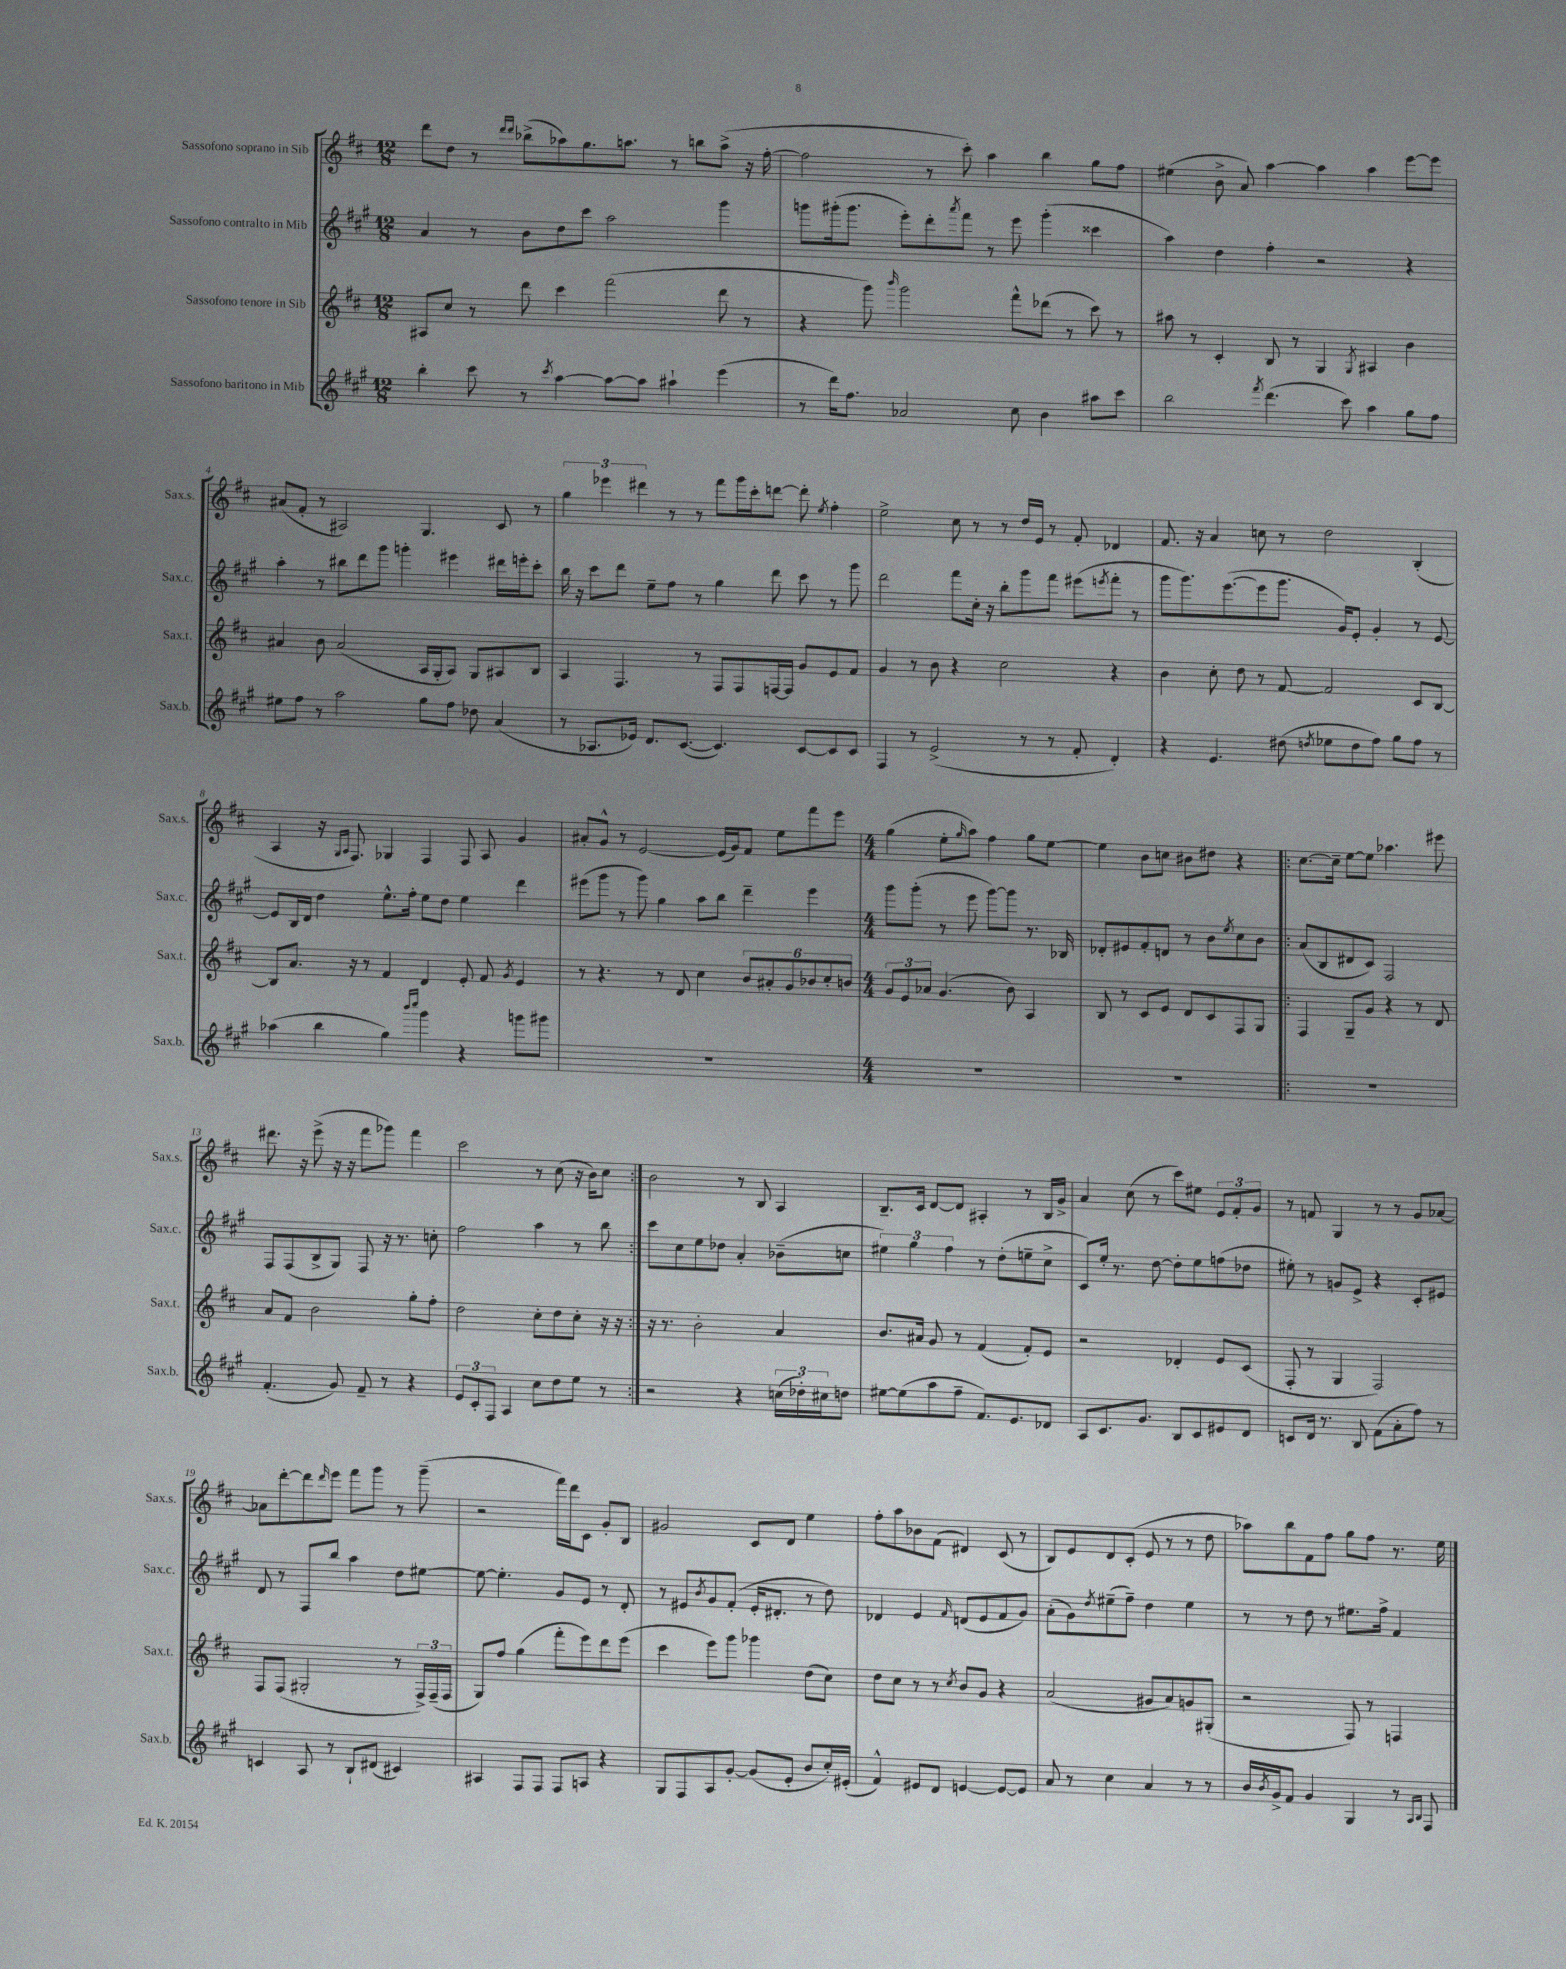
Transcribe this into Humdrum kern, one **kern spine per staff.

**kern	**kern	**kern	**kern
*staff4	*staff3	*staff2	*staff1
*clefG2	*clefG2	*clefG2	*clefG2
*k[f#c#g#]	*k[f#c#]	*k[f#c#g#]	*k[f#c#]
*M12/8	*M12/8	*M12/8	*M12/8
4bb'\	8A#/L	4a/	8ddd\L
.	8cc#/J	.	8dd\J
8ccc#\	8r	8r	8r
.	.	.	16qqddd/LL
.	.	.	16qqddd/JJ
8r	8ddd\	8b\L	(8bb-^\L
8qccc#/	.	.	.
[4aa\	4ccc#\	8dd\	8aa-\)
.	.	8ccc#\J	8.gg\
8aa\_L	(2fff#\	2aa\	.
.	.	.	8.aa\J
8aa\]J	.	.	.
4aa#`\	.	.	8r
.	.	.	8bb\L
(4eee\	8ddd\	4ggg#\	(8aa^\J
.	8r	.	16r
.	.	.	[16ff#'\
=	=	=	=
8r	4r	8ggg\L	2ff#\]
16ddd\LK)	.	(16ggg#'\k	.
8.ff#\J	.	8.ggg#\J	.
.	8ggg\)	.	.
.	16qqbbb/	.	.
2a-/	2ggg\	8eee'\L)	.
.	.	8ddd'\	8r
.	.	8qaaa/	.
.	.	8fff#\J	8ccc#'\)
.	.	8r	4aa\
8cc#\	8fff#^^\L	8eee\	.
4b\	(8ddd-\J	(4ggg#'\	4bb\
.	8r	.	.
8aa#\L	8ccc#\)	4ccc##\	8gg\L
8ccc#\J	8r	.	8ff#\J
=	=	=	=
2bb\	8aa#\	4aa\)	(4ee#\
.	8r	.	.
.	4c#'/	4dd\	8b^\
.	.	.	8a/)
8qfff#/	.	.	.
(4.ddd\	8B/	4ff#'\	[4aa\
.	8r	.	.
.	4G/	2r	4aa\]
8ccc#\)	.	.	.
.	8qG/	.	.
4aa\	4A#/	.	4aa\
8gg#\L	4b\	4r	[8eee\L
8ff#\J	.	.	8eee\]J
=	=	=	=
8ee#\L	4a#/	4aa'\	(8a#/L
8ff#\J	.	.	8f#'/J
8r	8b\	8r	8r
2aa\	(2a#/	8bb#\L	2A#/)
.	.	8ddd\	.
.	.	8ggg#\J	.
.	.	4ggg'\	.
8gg#\L	16A/LL	.	4.G/
.	16G'/J	.	.
8ff#\J	8A/J)	4eee#\	.
8dd-\	8G/L	.	.
(4a/	8A#/	16ddd#\LL	8c#/
.	.	16eee'\J	.
.	8B/J	8ccc#'\J	8r
=	=	=	=
8r	4A/	16bb\	6gg\
.	.	16r	.
8.A-/L	.	8ccc#\L	.
.	.	.	6eee-\
.	4.F#/	8ddd\J	.
16e-/Jk)	.	.	.
.	.	.	6ddd#\
8.d/L	.	8ee~\L	.
.	.	8ff#\J	8r
([8.c#/J	.	.	.
.	8r	8r	8r
4.c#/])	8F#/L	4gg#\	8fff#\L
.	8F#/	.	16ggg\L
.	.	.	16ccc#'\J
.	[16F/L	8ddd\	[8ddd\J
.	16F/]JJ	.	.
[8c#/L	8g/L	8ccc#\	8ddd'\]
.	.	.	8qee/
8c#/]	8e/	8r	4ff#'\
8c#/J	8f#/J	8ggg#\	.
=	=	=	=
4F#/	4g/	2ddd\	2ee^\
8r	8r	.	.
(2e^/	8b\	.	.
.	4r	8fff#\L	8cc#\
.	.	16cc#'\Jk	8r
.	.	16r	.
.	2cc#\	8bb'\L	8r
8r	.	8ggg#\	16dd/LL
.	.	.	16e/JJ
8r	.	8fff#\J	8r
8f#'/	.	(8eee#\L	8f#'/
.	.	8qeee/	.
4d'/)	4r	8fff#'\J	4d-/
.	.	8r	.
=	=	=	=
4r	4b\	8ggg#\L	8.f#/
.	.	8.ggg#\)	.
.	.	.	16r
4.e/	8cc#'\	.	4a/
.	.	([8.eee\	.
.	8dd\	.	.
.	8r	8eee\]	8cc\
(8dd#\	[8f#/	8.ggg#\J	8r
8qdd/	.	.	.
8ee-\L	2f#/]	.	2dd\
.	.	16g#/LK)	.
8dd\	.	8e'/J	.
8ff#\J)	.	4g#'/	.
8gg#\L	.	.	.
8ff#\J	8c#/L	8r	(4B'/
8r	[8B/J	[8e/	.
=	=	=	=
(4aa-\	8B/]L	8e/]L	4A/
.	8.a/J	16B/L	.
.	.	16d/JJ	.
4bb\	.	4dd\	16r
.	.	.	16qqG/LL
.	.	.	16qqA/JJ
.	16r	.	8.F#/)
.	8r	.	.
4gg#\)	4f#/	8.ee^^\L	4G-/
.	.	16ff#'\Jk	.
16qqbbb/LL	.	.	.
16qqcccc#/JJ	.	.	.
4ggg#\	4d/	8ee\L	4F#/
.	.	8dd\J	.
4r	8e'/	4ee\	8F#/
.	8f#/	.	8A/
.	8qg/	.	.
8ggg\L	4e/	4ddd\	4g/
8ggg#\J	.	.	.
=	=	=	=
1.r	8r	(8eee#\L	8a#'/L
.	4.r	8ggg#\J	8g^^/J
.	.	8r	8r
.	.	8ggg#\)	[2e/
.	8r	4gg#\	.
.	8d/	.	.
.	4cc#\	8aa\L	.
.	.	8bb\J	(16e/]LL
.	.	.	16g/J)
.	12b/L	4ddd~\	8f#/J
.	12a#'/	.	.
.	.	.	8ee\L
.	12g/	.	.
.	12b-/	4eee#\	8fff#\
.	12cc#'/	.	.
.	.	.	8eee\J
.	12b/J	.	.
=	=	=	=
*M4/4	*M4/4	*M4/4	*M4/4
1r	12g/L	8ggg#\L	(4gg\
.	12e/	.	.
.	.	(8ggg#'\J	.
.	12a-/J	.	.
.	(4.g/	8r	8ee'\L
.	.	.	16qqgg/
.	.	8eee\	8aa\J)
.	.	[8ggg#\L)	4ff#\
.	8b\)	8ggg#\]J	.
.	4A/	8.r	8gg\L
.	.	.	[8ee\J
.	.	16B-/	.
=	=	=	=
1r	8B/	8d-'/L	4ee\]
.	8r	8e#/	.
.	8c#/L	8f#'/	8b\L
.	8e/J	8d/J	8cc\J
.	8d/L	8r	8b#\L
.	8c#/	8b\L	8dd#\J
.	.	8qee/	.
.	8F#/	8cc#\	4r
.	8G/J	8b\J	.
=!|:	=!|:	=!|:	=!|:
1r	4F#/	(8a/L	[8.cc#\L
.	.	8B/	.
.	.	.	16cc#~\]Jk
.	8G~/L	8d#/	[8ee\L
.	8g/J	8c#/J)	8ee\]J
.	4r	2F#/	4.aa-\
.	8r	.	.
.	8d/	.	8eee#\
=	=	=	=
(4.f#'/	8a/L	8F#/L	8.ddd#\
.	8f#/J	(8F#/	.
.	.	.	16r
.	2b\	8B^/	(8eee^\
8g#/)	.	8G#/J)	16r
.	.	.	16r
8f#~/	.	8F#/	8fff#\L
8r	.	16r	8ggg-\J)
.	.	8.r	.
4r	8gg'\L	.	4fff#\
.	8ff#'\J	8cc'\	.
=	=	=	=
12e/L	2dd\	2ff#\	2ccc#\
12c#'/	.	.	.
12F#/J	.	.	.
4A/	.	.	.
8cc#\L	8cc#'\L	4aa\	8r
8dd\	8dd\	.	(8cc#\
8ee\J	8cc#'\J	8r	16r
.	.	.	16b\LK)
8r	16r	8bb\	8cc#\J
.	16r	.	.
=:|!	=:|!	=:|!	=:|!
2r	16r	8ccc#\L	2b\
.	8.r	.	.
.	.	8cc#\	.
.	2b'\	8ee\	.
.	.	8dd-\J	.
4r	.	4a'/	8r
.	.	.	8B/
(24cc\LL	4a/	(8b-~\L	4A/
24dd-'\)	.	.	.
24cc#\J	.	.	.
8dd\J	.	8cc\J	.
=	=	=	=
[8ee#\L	8.b/L	6ee#\)	8.B~/L
(8ee#\]	.	.	.
.	.	6gg#\	.
.	16a#/Jk	.	16c#/Jk
8aa\	8g/	.	[8d/L
.	.	6ff#\	.
8ff#~\J	8r	.	8d/]J
8.f#/L)	(4f#/	8r	4A#'/
.	.	(8dd'\L	.
8.e/	.	.	.
.	8f#'/L)	8ee~\	8r
8d-/J	8e/J	8cc#^\J	16B/LL
.	.	.	16g^/JJ
=	=	=	=
8A/L	2r	8c#/L)	4a/
8.c#/	.	16ee'/Jk	.
.	.	8.r	.
.	.	.	(8cc#\
8.g#/J	.	.	.
.	.	[8dd\	8r
8B/L	4d-'/	8dd'\]L	8ccc#\L)
8c#/	.	8ee\	8ee#\J
8e#/	8e/L	(8ff\	12e/L
.	.	.	12f#'/
8d/J	(8c#/J	8dd-\J	.
.	.	.	12g/J
=	=	=	=
8c/L	8F#'/	8ee#'\)	8r
16d/Jk	8r	8r	8f/
8.r	.	.	.
.	4G/	8g/L	4G/
8B/	.	8e^/J	.
(8f#\L	2F#/)	4r	8r
8a'\	.	.	8r
8ff#\J)	.	8c#'/L	8g/L
8r	.	8e#/J	[8a-/J
=	=	=	=
4c/	8F#/L	8d/	8a-\]L
.	(8F#/J	8r	[8ddd'\
8A/	2G#'/	8F#/L	8ddd\]
.	.	.	16qqddd/
8r	.	8bb/J	8eee\J
8B`/L	.	4aa\	8fff#\L
(8d#/J	.	.	8ggg\J
4c#/)	8r	8dd\L	8r
.	24F#^/LL)	[8ee#\J	(8ggg~\
.	(24F#~/	.	.
.	24F#/JJ	.	.
=	=	=	=
4A#/	8G/L)	8ee#\_	2r
.	8ff#/J	4.ee#'\]	.
8F#/L	(4gg\	.	.
8F#/J	.	.	.
8F#/L	8fff#'\L	8g#/L	16fff#\LL)
.	.	.	16ddd\J
8A/J	8eee\)	8e/J	8c#\J
4r	8ddd\	8r	8g'/L
.	(8eee\J	8d'/	8B/J
=	=	=	=
8G#/L	4ccc#\	8r	2g#/
8F#/	.	8e#/L	.
.	.	8qb/	.
8A/	8eee\L)	8g#/	.
[8g#'/J	8ggg\J	(8f#'/J	.
(8g#/]L	4ggg-\	16e#'/LK	8c#/L
.	.	8.d#'/J	.
8e'/J	.	.	8d/J
8b/L	(8dd\L	8r	4ee\
16cc#'/L)	8cc#\J)	8dd\)	.
(16e#'/JJ	.	.	.
=	=	=	=
4f#^^/)	8dd\L	4d-/	8ff#'\L
.	8cc#\J	.	8aa\
8e#/L	8r	4e/	8b-\
8d/J	8r	.	(8f#\J
.	8qcc#/	16qqf#/	.
[4e/	8b/L	(8d/L	4d#/)
.	8g/J	8e/	.
8e/_L	4r	8f#/	(8c#/
8e/]J	.	8g#/J)	8r
=	=	=	=
8a/	(2a/	(8a'\L	8B/L)
8r	.	8g#\)	8e/
.	.	8qdd/	.
4cc#\	.	(8ee#~\	8d/
.	.	8ff#~\J)	(8c#'/J
4a/	8g#/L	4dd\	8e/
.	8a/)	.	8r
8r	8g/	4ee#\	8r
8r	(8G#'/J	.	8dd\
=	=	=	=
16b/LL	2r	8r	8aa-\L)
8qb/	.	.	.
16g#^/J	.	.	.
8f#/J	.	8r	8bb\
4g#/	.	8dd\	8f#\
.	.	8r	8ff#\J
4G#/	8F#/)	8.ee#\L	8gg\L
.	8r	.	8ff#\J
.	.	16ff#^\Jk	.
8r	4F/	4f#/	8.r
16qqA/LL	.	.	.
16qqB/JJ	.	.	.
8F#/	.	.	.
.	.	.	16ee\
==	==	==	==
*-	*-	*-	*-
